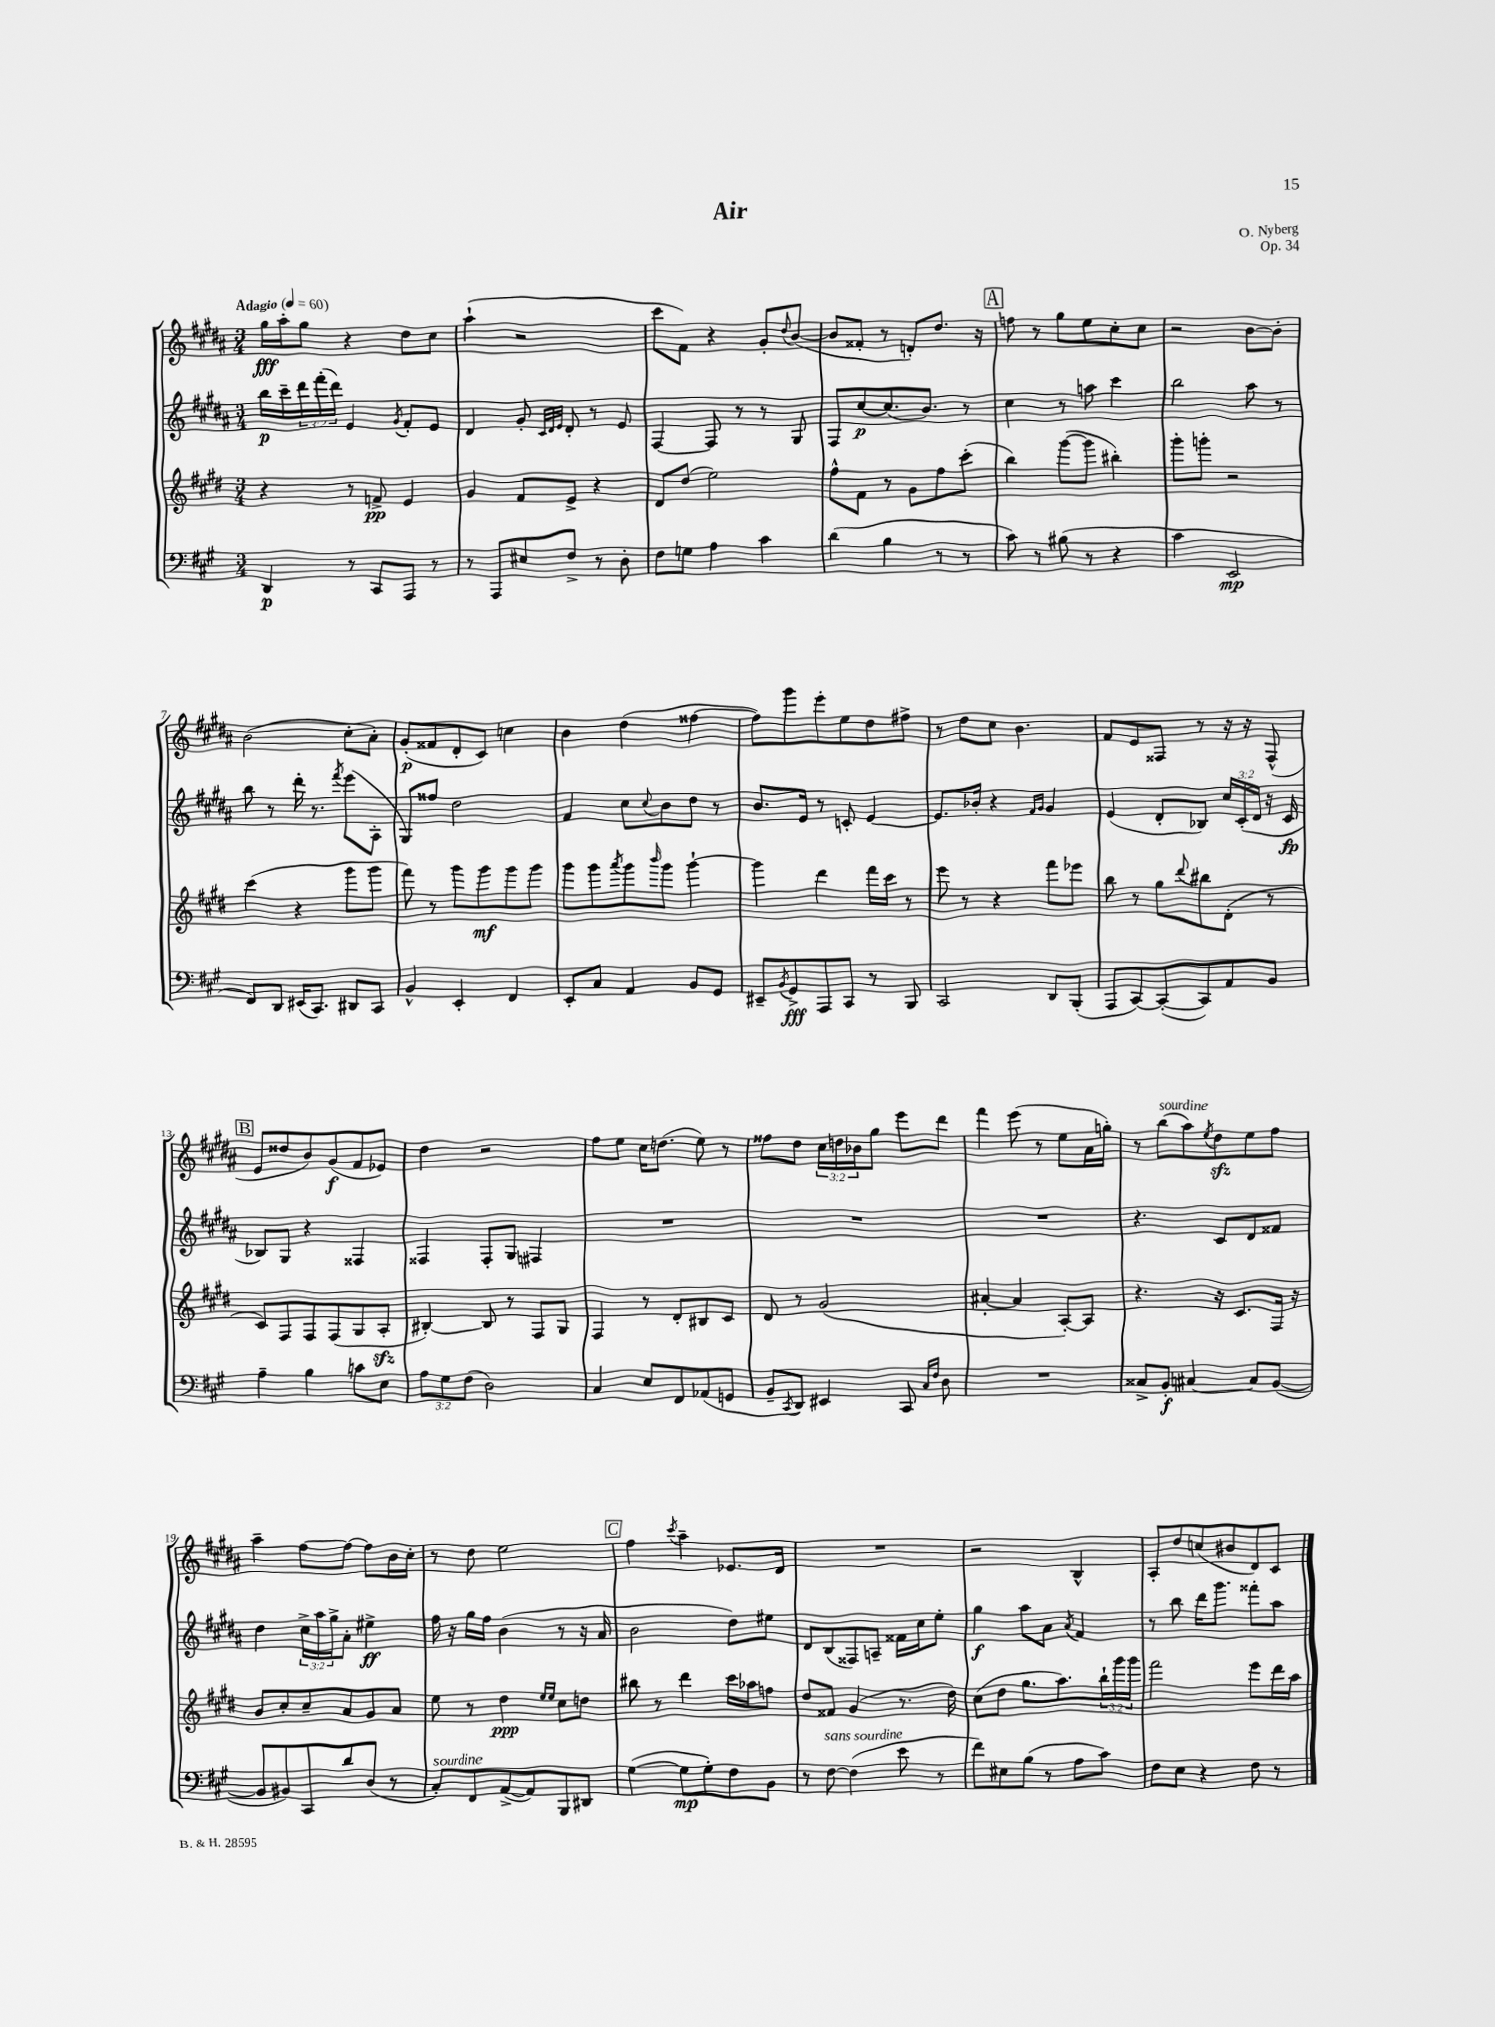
\header { title = "Air" composer = "O. Nyberg" opus = "Op. 34" }
<<
\new StaffGroup <<
\new Staff = "s0" {
    \clef treble \key b \major \numericTimeSignature \time 3/4 \override Staff.TupletNumber.text = #tuplet-number::calc-fraction-text \tempo "Adagio" 4 = 60
    gis''16\fff ais''16-. gis''8 r4 dis''8 cis''8 |
    ais''4-!( r2 |
    cis'''8 fis'8) r4 gis'8-. \appoggiatura { dis''8 } b'8~( |
    b'8 fisis'8-. r8 d'8-.) dis''8. r16 |
    \mark \markup { \box "A" } f''8 r8 gis''8 e''8 cis''8-. cis''8 |
    r2 b'8~ b'8-. |
    b'2( cis''8-. ais'8-.) |
    gis'8-.\p( fisis'8 dis'8-. cis'8) c''4 |
    b'4 dis''4( fisis''4~ |
    fisis''8) gis'''8 e'''8-. e''8 dis''8 fis''8-> |
    r8 dis''8 cis''8 b'4. |
    fis'8 e'8 fisis8 r8 r16 r16 fisis8-^( |
    \mark \markup { \box "B" } e'8 disis''8 b'8) gis'8\f( fis'8 ees'8) |
    dis''4 r2 |
    fis''8 e''8 cis''16 d''8.( e''8) r8 |
    fisis''8 dis''8 \tuplet 3/2 { cis''16 d''16 bes'16 } gis''8 e'''8 dis'''8 |
    fis'''4 e'''8( r8 e''8 ais'16 g''16-.) |
    r8 b''8^\markup { \italic "sourdine" }( ais''8) \acciaccatura { e''8 } dis''8\sfz e''8 fis''8 |
    ais''4-- fis''8~ fis''8~ fis''8 b'16 cis''16-. |
    r8 dis''8 e''2 |
    \mark \markup { \box "C" } fis''4 \acciaccatura { cis'''8 } ais''4-- ees'8. dis'16 |
    R2. |
    r2 b4-^ |
    ais8-. dis''8 c''8( bis'8 dis'8) cis'8 \bar "|." |
}
\new Staff = "s1" {
    \clef treble \key b \major \numericTimeSignature \time 3/4 \override Staff.TupletNumber.text = #tuplet-number::calc-fraction-text
    b''16\p cis'''16-- \tuplet 3/2 { dis'''16 fis'''16-.( dis'''16) } e'4 \acciaccatura { gis'8 } fis'8-. e'8 |
    dis'4 gis'8-. \grace { cis'32 dis'32 e'32 } dis'8-. r8 e'8 |
    fis4~ fis8 r8 r8 gis8 |
    fis8 cis''8~\p cis''8.( b'8.) r8 |
    \mark \markup { \box "A" } cis''4 r8 a''8 cis'''4 |
    b''2 ais''8 r8 |
    b''8 r8 dis'''16-. r8. \acciaccatura { fis'''8 } e'''8( ais8-. |
    gis8) fisis''8 dis''2 |
    fis'4 cis''8 \appoggiatura { cis''8 } b'8 dis''8 r8 |
    b'8. e'16 r8 c'8-. e'4~ |
    e'8. bes'16-. r4 \grace { fis'16 gis'16 } gis'4 |
    e'4( dis'8-. bes8) \tuplet 3/2 { cis''16 cis'16-.( dis'16 } r16 cis'16\fp |
    \mark \markup { \box "B" } bes8) gis8 r4 fisis4 |
    fisis4 fisis8-. gis8 fis4 |
    R2. |
    R2. |
    R2. |
    r4. cis'8 dis'8 fisis'8 |
    dis''4 \tuplet 3/2 { cis''16-> ais''16 gis''16-> } ais'8-. eis''4->\ff |
    fis''16 r16 gis''16 fis''16 b'4( r8 r16 ais'16 |
    \mark \markup { \box "C" } b'2 dis''8) eis''8 |
    dis'8 b8( fisis8) a8-- fisis'16 cis''16 e''8-. |
    gis''4\f ais''8 ais'8 \acciaccatura { ais'8 } fis'4 |
    r8 b''8 dis'''16 gis'''8. fisis'''8-. ais''8 \bar "|." |
}
\new Staff = "s2" {
    \clef treble \key e \major \numericTimeSignature \time 3/4 \override Staff.TupletNumber.text = #tuplet-number::calc-fraction-text
    r4 r8 f'8->\pp e'4 |
    gis'4 fis'8 e'8-> r4 |
    dis'8 dis''8( e''2) |
    fis''8-^ fis'8 r8 gis'8 fis''8 cis'''8-.( |
    \mark \markup { \box "A" } b''4) gis'''8~( gis'''8 bis''4-.) |
    gis'''8-. g'''8-. r2 |
    cis'''4( r4 gis'''8 gis'''8 |
    fis'''8) r8 gis'''8 gis'''8\mf gis'''8 gis'''8 |
    gis'''8 gis'''8 \acciaccatura { a'''8 } gis'''8 \grace { b'''16 } gis'''8 gis'''4~-! |
    gis'''4 dis'''4 fis'''16 cis'''16 r8 |
    e'''8 r8 r4 fis'''8 ees'''8 |
    b''8 r8 gis''8 \appoggiatura { dis'''8 } bis''8 dis'8-.( r8 |
    \mark \markup { \box "B" } cis'8) fis8 fis8 fis8( gis8 a8-.\sfz |
    bis4~-.) bis8 r8 fis8 gis8 |
    fis4 r8 dis'8-. bis8 cis'8 |
    dis'8 r8 gis'2( |
    ais'4~-. ais'4 a8~-.) a8 |
    r4. r16 cis'8. fis16 r16 |
    b'8 cis''8-. cis''8-- a'8 gis'8 a'8 |
    e''8 r8 dis''4\ppp \grace { e''16 e''16 } cis''8 d''8 |
    \mark \markup { \box "C" } bis''8 r8 dis'''4 cis'''16 aes''16 f''8 |
    dis''8 fisis'8 gis'4( r8. dis''16) |
    cis''8( dis''8 gis''8. a''8.) \tuplet 3/2 { b''16-! gis'''16 gis'''16 } |
    fis'''2 e'''8 dis'''16 a''16 \bar "|." |
}
\new Staff = "s3" {
    \clef bass \key a \major \numericTimeSignature \time 3/4 \override Staff.TupletNumber.text = #tuplet-number::calc-fraction-text
    d,4\p r8 cis,8 a,,8 r8 |
    r8 a,,8 eis8 fis8-> r8 d8-. |
    fis8 g8 a4 cis'4 |
    d'4( b4 r8 r8 |
    \mark \markup { \box "A" } cis'8) r8 bis8( r8 r4 |
    cis'4 e,2\mp |
    fis,8) d,8 eis,16( cis,8.) dis,8 cis,8 |
    b,4-^ e,4-. fis,4 |
    e,8-. cis8 a,4 b,8 gis,8 |
    eis,8-- \acciaccatura { b,8 } gis,8->\fff a,,8 cis,8 r8 b,,8 |
    cis,2 d,8 b,,8-.( |
    a,,8 cis,8~) cis,8~-.( cis,8) a,8 b,8 |
    \mark \markup { \box "B" } a4-- b4 c'8 e8 |
    \tuplet 3/2 { a8 gis8 fis8( } d2) |
    cis4 e8 fis,8 aes,8( g,8 |
    b,8-- \acciaccatura { cis,8 } d,8) eis,4 cis,8 \grace { cis16 fis16 } d8 |
    R2. |
    cisis8-> b,8-.\f cis4~ cis8 b,8~( |
    b,8 bis,8) cis,8 d'8 d8( r8 |
    cis8-.^\markup { \italic "sourdine" }) fis,8 a,8~->( a,8) b,,8 dis,8 |
    \mark \markup { \box "C" } gis4~( gis8\mp gis8-.) fis8 b,8 |
    r8 fis8~^\markup { \italic "sans sourdine" } fis4( e'8 r8 |
    fis'8) eis8 b8( r8 a8 cis'8) |
    fis8 e8 r4 fis8 r8 \bar "|." |
}
>>
>>
